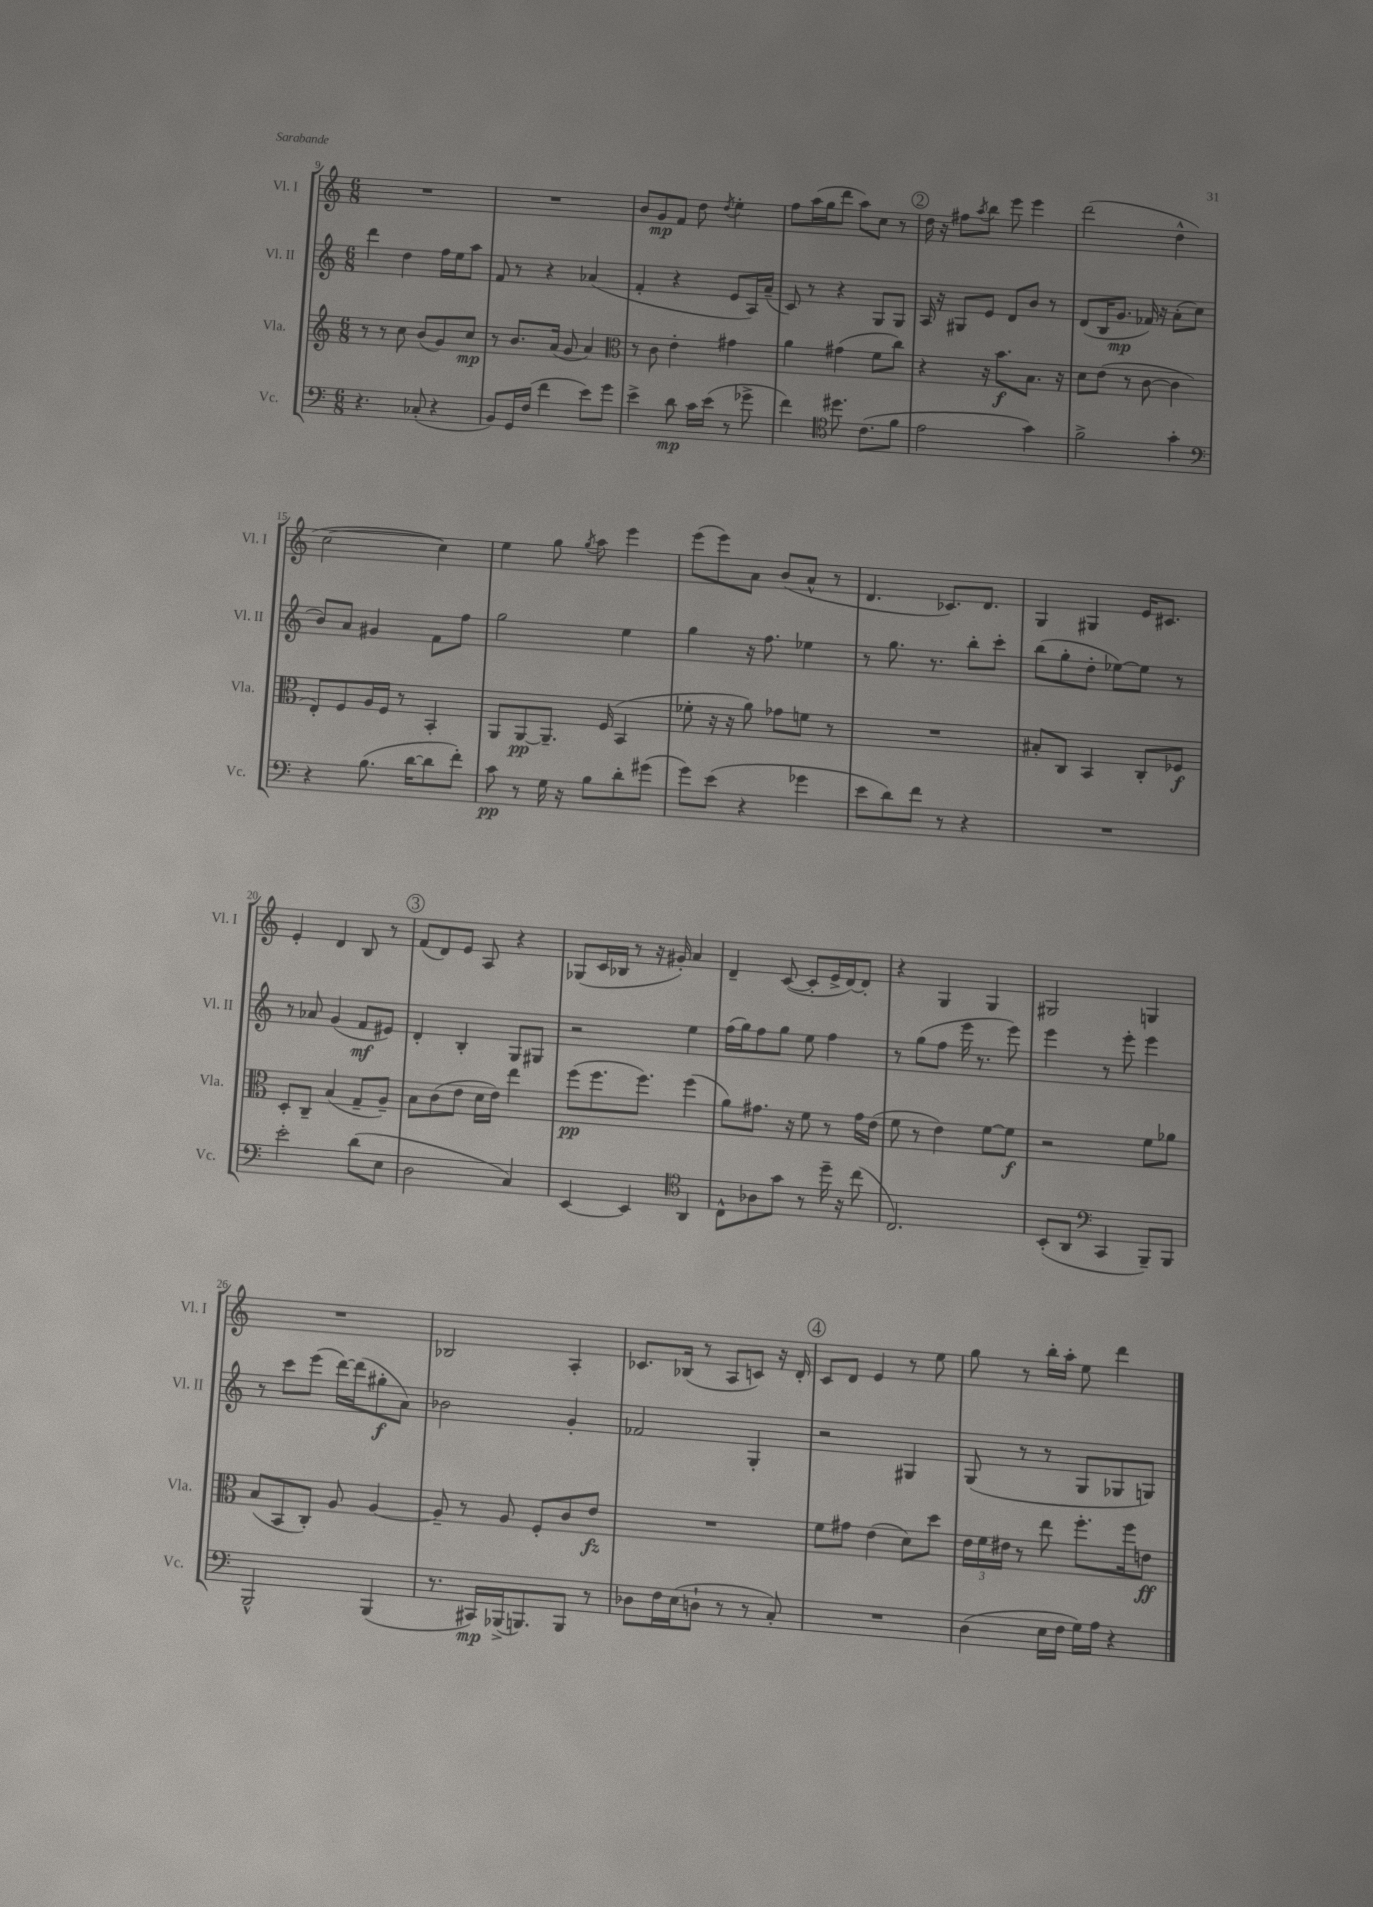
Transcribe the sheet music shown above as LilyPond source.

<<
\new StaffGroup <<
\new Staff = "s0" \with { instrumentName = "Vl. I" shortInstrumentName = "Vl. I" } {
    \clef treble \key c \major \numericTimeSignature \time 6/8
    R2. |
    R2. |
    b'8 g'8\mp f'8 d''8 \acciaccatura { d''8 } e''4-. |
    f''8 a''16( g''16 d'''8 a''8) c''8 r8 |
    \mark \markup { \circle "2" } d''16 r16 fis''8 \acciaccatura { a''8 } b''8 e'''8 e'''4 |
    d'''2( d''4-^ |
    c''2~ c''4) |
    e''4 g''8 \acciaccatura { g''8 } a''8 e'''4 |
    e'''8( e'''8) a'8 b'8( a'8-^ r8 |
    d'4. ces'8.) d'8. |
    g4 gis4 e'16 cis'8. |
    e'4-. d'4 b8 r8 |
    \mark \markup { \circle "3" } f'8( d'8) e'8 a8 r4 |
    ges8( c'16 bes16 r8 r16 gis'16-.) a'4 |
    d'4-- c'8~( c'8-. e'16-> d'16~) d'8-. |
    r4 g4 g4 |
    gis2 g4 |
    R2. |
    bes2 a4-. |
    ces'8. bes16( r8 a8 c'8) r16 d'16-. |
    \mark \markup { \circle "4" } c'8 d'8 e'4 r8 e''8 |
    g''8 r8 b''16-. a''16-. e''8 d'''4 \bar "|." |
}
\new Staff = "s1" \with { instrumentName = "Vl. II" shortInstrumentName = "Vl. II" } {
    \clef treble \key c \major \numericTimeSignature \time 6/8
    d'''4 d''4 f''16 e''16 a''8 |
    f'8 r8 r4 aes'4( |
    f'4-. r4 e'8 a16) a'16--( |
    c'8) r8 r4 g8 g8 |
    \mark \markup { \circle "2" } a16 r16 gis8 e'8 d'8 b'8 r8 |
    d'8( b16 g'8.\mp fes'16) r16 a'8-.( c''8 |
    b'8) a'8 gis'4 f'8 f''8 |
    g''2 e''4 |
    g''4 r16 f''8. ees''4 |
    r8 g''8. r8. b''8-. c'''8-. |
    b''8( g''8-. d''8-. ees''8~) ees''8 r8 |
    r8 aes'8 g'4( f'8\mf eis'8) |
    \mark \markup { \circle "3" } d'4-. b4-. g8 gis8 |
    r2 e''4 |
    f''16( g''16) f''8 g''8 e''8 f''4 |
    r8 g''8( f''8 e'''16 r8. e'''8) |
    e'''4 r8 e'''8-. e'''4 |
    r8 c'''8 e'''8( d'''16~) d'''16( gis''8-.\f a'8) |
    bes'2 g'4-. |
    fes'2 g4-. |
    \mark \markup { \circle "4" } r2 gis4 |
    g8( r8 r8 g8 ges8 g8) \bar "|." |
}
\new Staff = "s2" \with { instrumentName = "Vla." shortInstrumentName = "Vla." } {
    \clef treble \key c \major \numericTimeSignature \time 6/8
    r8 r8 c''8 b'8( g'8) c''8\mp |
    r8 b'8. a'16( g'8 a'4) |
    \clef alto r8 c'8 e'4-. gis'4 |
    a'4 gis'4( f'8 c''8) |
    \mark \markup { \circle "2" } r4 r16 b'8.\f b8. r16 |
    d'8 e'8( r8 c'8~ c'4 |
    e8-.) f8 a16 f16 r8 b,4-. |
    a,8 a,8~\pp a,8.-- f16( b,4 |
    fes'8-. r16 r16 a'8) ges'8 f'8 r8 |
    R2. |
    bis8-. c8 b,4 c8-. fes8\f |
    d8-. c8-- b4( g8-- a8--) |
    \mark \markup { \circle "3" } b8 c'8( e'8 d'16 e'16) e''4 |
    f''8\pp( f''8. f''8.) f''4( |
    a'8) gis'8. r16 f'8 r8 gis'16 e'16( |
    f'8 r8 e'4) f'8~ f'8\f |
    r2 f'8 aes'8 |
    b8( b,8 c8-.) a8 a4~ |
    a8-- r8 a8 f8-. c'8 e'8\fz |
    R2. |
    \mark \markup { \circle "4" } f'8 gis'8 e'4( d'8) d''8 |
    \tuplet 3/2 { e'16 f'16 eis'16 } r8 e''8 f''8.-. f''16 e'8\ff \bar "|." |
}
\new Staff = "s3" \with { instrumentName = "Vc." shortInstrumentName = "Vc." } {
    \clef bass \key c \major \numericTimeSignature \time 6/8
    r4. ces8-.( r4 |
    b,8) g,16 f16( f'4 e'8) g'8 |
    e'4-> d'8\mp c'16 e'16( r8 ges'8-> |
    f'4) \clef tenor dis''8. c'8.( f'8 |
    \mark \markup { \circle "2" } e'2 g'4) |
    f'2-> g'4-. |
    \clef bass r4 b8.( d'16~ d'8 f'8-.) |
    c'8\pp r8 g16 r16 b8 d'8-. gis'8( |
    g'8) e'8( r4 ges'4 |
    e'8 d'8) f'8 r8 r4 |
    R2. |
    e'2-. d'8( e8 |
    \mark \markup { \circle "3" } d2 c4) |
    e,4~ e,4 \clef tenor a,4 |
    c8-^ aes8 g'8 r8 d''16-- r16 c''8( |
    c2.) |
    b,8-.( a,8 \clef bass c,4 b,,8--) b,,8 |
    b,,2-^ b,,4( |
    r8. cis,16\mp) bes,,16->( b,,8.) b,,8 r8 |
    des8 f16 e16( d8-! r8 r8 c8-.) |
    \mark \markup { \circle "4" } R2. |
    d4( e16 f16 g16) a16 r4 \bar "|." |
}
>>
>>
\layout { \context { \Score currentBarNumber = #9 } }
